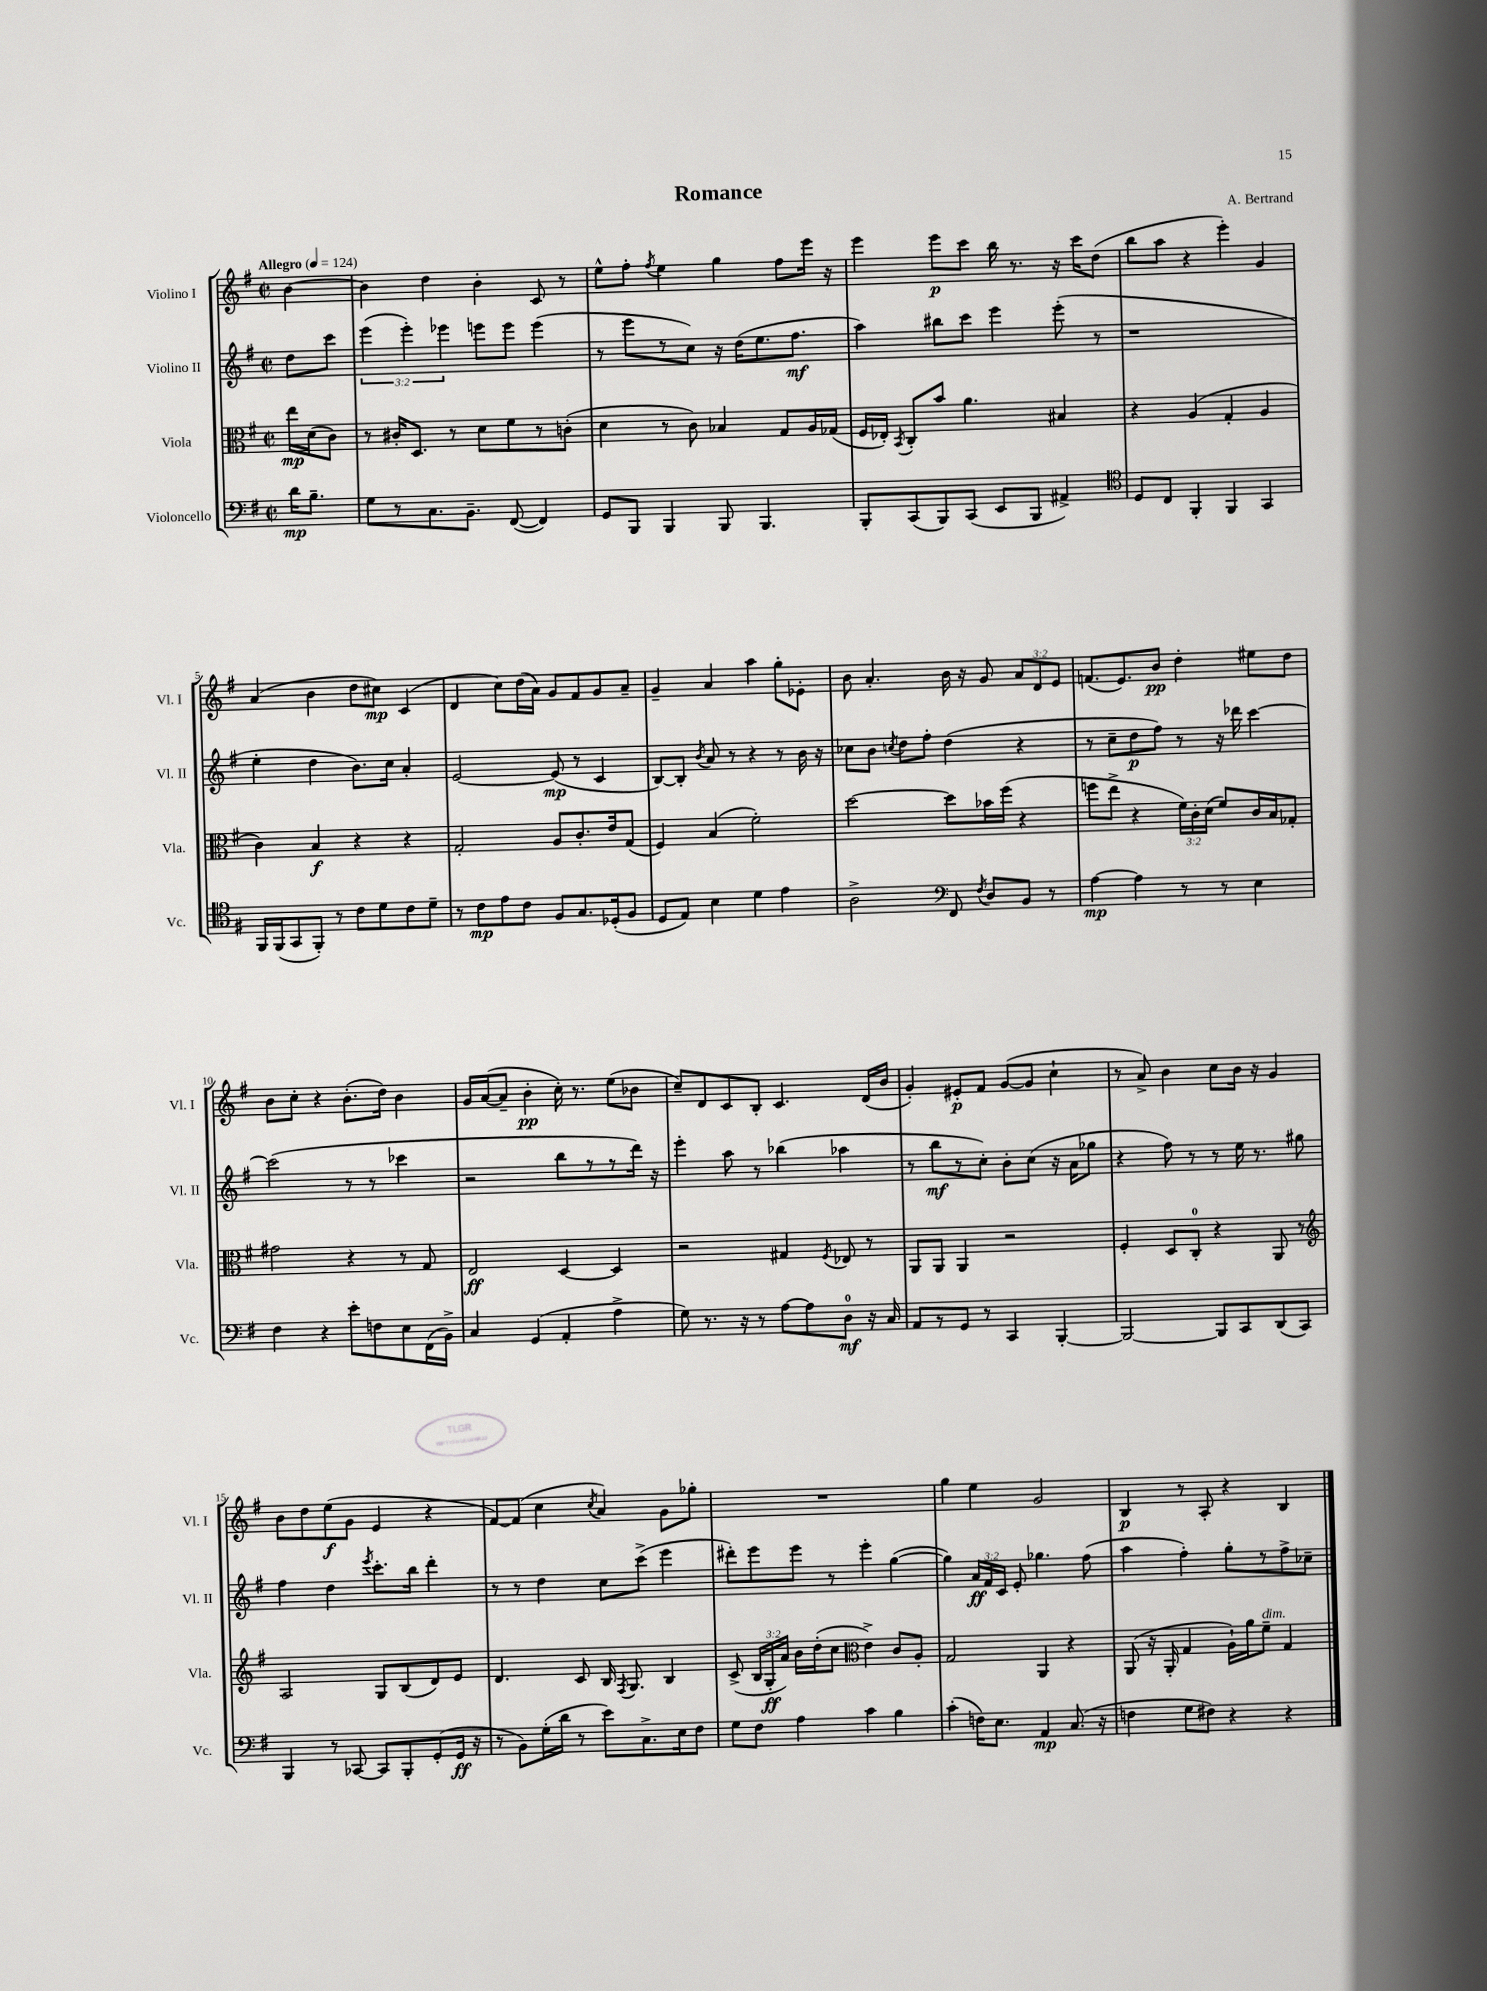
\header { title = "Romance" composer = "A. Bertrand" }
<<
\new StaffGroup <<
\new Staff = "s0" \with { instrumentName = "Violino I" shortInstrumentName = "Vl. I" } {
    \clef treble \key g \major \defaultTimeSignature \time 2/2 \override Staff.TupletNumber.text = #tuplet-number::calc-fraction-text \partial 4 \tempo "Allegro" 4 = 124
    \autoBeamOff b'4~ |
    b'4 d''4 b'4-. c'8 r8 |
    e''8[-^ fis''8]-. \acciaccatura { fis''8 } e''4 g''4 fis''8[ e'''16] r16 |
    e'''4 e'''8[\p c'''8] b''16 r8. r16 c'''16[ d''8]( |
    b''8[ a''8] r4 e'''4-.) g'4 |
    a'4( b'4 d''8[ cis''8]\mp) c'4( |
    d'4 c''8[) d''16( a'16]) g'8[ fis'8 g'8 a'8]-- |
    g'4-- a'4 a''4 g''8[-. ees'8]-. |
    b'8 a'4.-. b'16 r16 g'8 \tuplet 3/2 { a'8[ d'8 e'8] } |
    f'8.[( e'8.) b'8]\pp d''4-. eis''8[ d''8] |
    b'8[ c''8]-. r4 b'8.[-.( d''16]) b'4 |
    g'16[ a'16~( a'8]-- b'4-.\pp c''16-.) r8. e''8[( bes'8] |
    c''8[--) d'8 c'8 b8]-. c'4. d'16[( b'16] |
    g'4-.) eis'8[-.\p fis'8] g'8[~( g'8] c''4-! |
    r8 a'8->) b'4 c''8[ b'16] r16 g'4 |
    b'8[ d''8 e''8\f( g'8] e'4 r4 |
    fis'8[~) fis'8]( c''4 \acciaccatura { c''8 } a'4) g'8[ ges''8]-. |
    R1 |
    g''4 e''4 g'2 |
    b4\p r8 a8-. r4 b4 \bar "|." |
}
\new Staff = "s1" \with { instrumentName = "Violino II" shortInstrumentName = "Vl. II" } {
    \clef treble \key g \major \defaultTimeSignature \time 2/2 \override Staff.TupletNumber.text = #tuplet-number::calc-fraction-text \partial 4
    \autoBeamOff d''8[ c'''8] |
    \tuplet 3/2 { e'''4( e'''4-.) ees'''4 } e'''8[ e'''8] e'''4( |
    r8 e'''8[ r8 c''8]) r16 d''16[( e''8. fis''8.]\mf |
    a''4) bis''8[ c'''8] e'''4 e'''8-.( r8 |
    r1 |
    e''4-. d''4 b'8.[) c''16] a'4-. |
    e'2~ e'8\mp( r8 c'4 |
    b8[~) b8]-. \acciaccatura { b'8 } a'8 r8 r4 r8 b'16 r16 |
    ces''8[ b'8] \acciaccatura { c''8 } d''8[ fis''8]-. d''4( r4 |
    r8 c''8[-- d''8\p fis''8]) r8 r16 des'''16 c'''4~ |
    c'''2( r8 r8 ces'''4 |
    r2 b''8[ r8 r8 d'''16]) r16 |
    e'''4-. a''8 r8 bes''4( aes''4 |
    r8 b''8[\mf r8 c''8]-.) b'8[-. c''8]( r16 a'16[ ges''8] |
    r4 fis''8) r8 r8 e''16 r8. gis''8 |
    fis''4 d''4 \acciaccatura { e'''8 } c'''8.[-. b''16] d'''4-. |
    r8 r8 d''4 c''8[ c'''8]->( e'''4 |
    dis'''8[-.) e'''8 e'''8] r8 e'''4-. g''4~( |
    g''4) \tuplet 3/2 { a'16[\ff fis'16 c'16] } e'8-. ges''4. fis''8( |
    a''4 fis''4-.) g''8[-. r8 fis''8-> ces''8]-- \bar "|." |
}
\new Staff = "s2" \with { instrumentName = "Viola" shortInstrumentName = "Vla." } {
    \clef alto \key g \major \defaultTimeSignature \time 2/2 \override Staff.TupletNumber.text = #tuplet-number::calc-fraction-text \partial 4
    \autoBeamOff e''16[\mp d'16( c'8]) |
    r8 cis'16[-. d8.] r8 d'8[ fis'8 r8 c'8]-.( |
    d'4 r8 c'8) bes4 g8[ a16 ges16]( |
    fis16[ ees16]-.) \acciaccatura { b,8 } c8[-. b'8] a'4. bis4 |
    r4 a4( g4-. a4 |
    c'4) b4\f r4 r4 |
    g2-. a8[ c'8.-. e'16 g8]( |
    fis4) b4( fis'2-.) |
    d''2~ d''8[ bes'16 fis''16]( r4 |
    f''8[ e''8]-> r4 \tuplet 3/2 { fis'16[) c'16-. d'16]( } fis'8[) c'16 b16 ges8]-. |
    gis'2 r4 r8 g8 |
    e2\ff d4~ d4 |
    r2 gis4 \acciaccatura { fis8 } ees8 r8 |
    a,8[ a,8] a,4 r2 |
    fis4-. d8[ c8]-0-. r4 a,8 r8 |
    \clef treble a2 g8[ b8( d'8) e'8] |
    d'4. c'8 b16 \acciaccatura { fis8 } g8. b4 |
    c'8->( \tuplet 3/2 { b16[ g16-.\ff a'16]) } b'16[ d''16-.( c''8] \clef alto e'4->) c'8[ a8]-. |
    g2 a,4 r4 |
    a,8( r16 a,16-. g4 a16[-!) a'16 fis'8]--^\markup { \italic "dim." } g4 \bar "|." |
}
\new Staff = "s3" \with { instrumentName = "Violoncello" shortInstrumentName = "Vc." } {
    \clef bass \key g \major \defaultTimeSignature \time 2/2 \partial 4
    \autoBeamOff d'16[\mp b8.]-- |
    g8[ r8 c8. b,8.]-- fis,8~( fis,4) |
    g,8[ b,,8] b,,4 b,,8 b,,4. |
    b,,8[-. c,8( b,,8) c,8]( e,8[ b,,8] ais,4->) |
    \clef tenor d8[ c8] fis,4-. fis,4 g,4 |
    fis,16[ fis,16( g,8 fis,8]-.) r8 c'8[ d'8 c'8 d'8]-- |
    r8 c'8[\mp e'8 c'8] fis8[ g8. des16-.( fis8] |
    d8[ e8]) b4 d'4 e'4 |
    a2-> \clef bass fis,8 \acciaccatura { fis8 } d8[ b,8] r8 |
    a4~\mp a4 r8 r8 e4 |
    fis4 r4 e'8[-. f8 e8 fis,16( b,16]->) |
    c4 g,4( a,4-. a4-> |
    g8) r8. r16 r8 a8[~ a8 d8]-0\mf r16 c16 |
    a,8[ r8 g,8] r8 c,4 b,,4~-. |
    b,,2~ b,,8[ c,8 d,8( c,8]) |
    b,,4 r8 ces,8~ ces,8[ b,,8-. g,8-.( g,16]\ff r16 |
    r8 b,8[) g16-.( d'16] r8 e'8[) c8.-> e16 fis8] |
    g8[ fis8] a4 c'4 b4 |
    c'4-.( f16[) e8.] a,4\mp c8.( r16 |
    f4 g8[ fis8]) r4 r4 \bar "|." |
}
>>
>>
